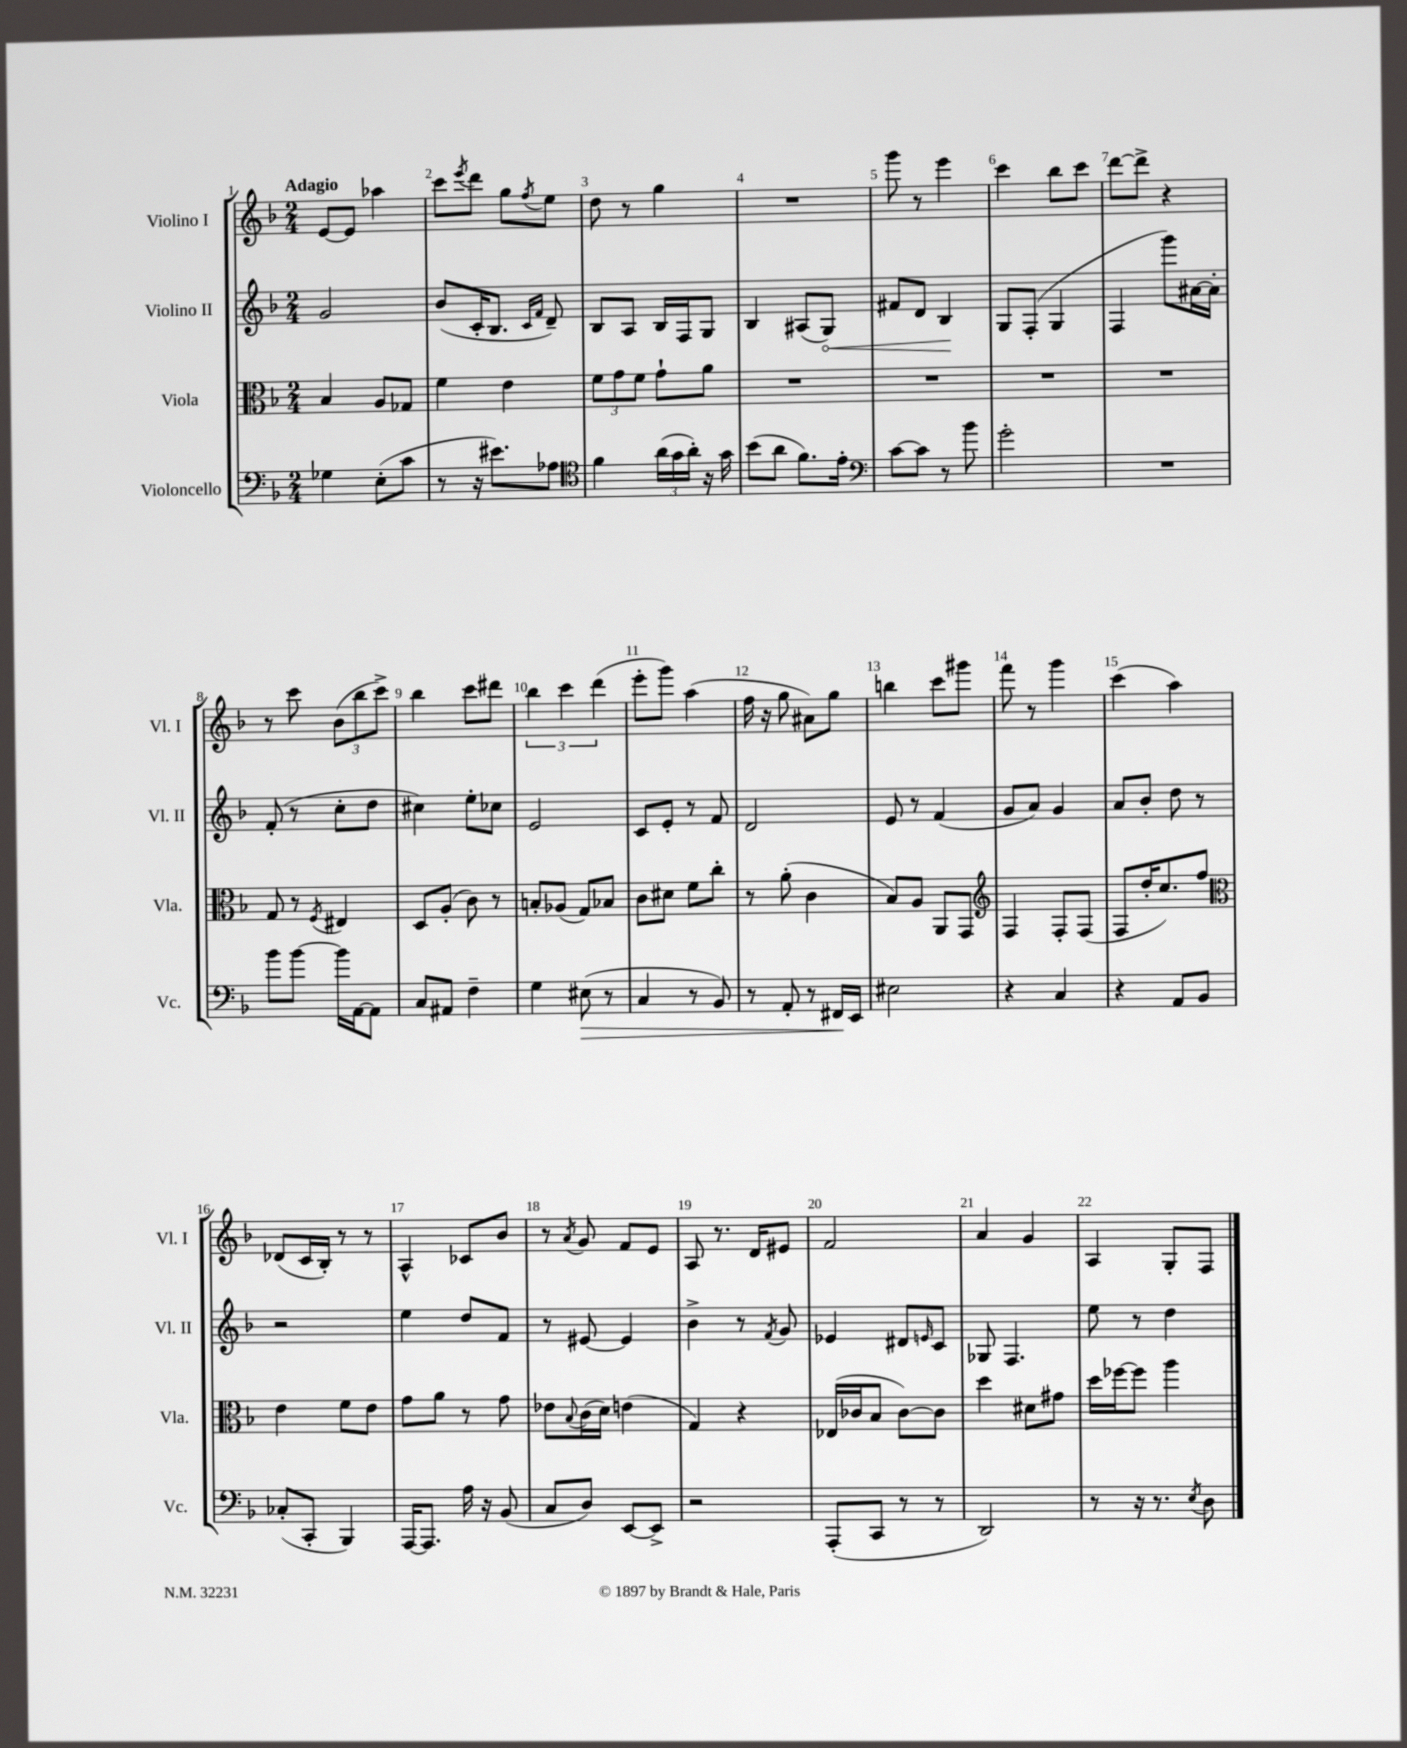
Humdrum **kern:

**kern	**kern	**kern	**kern
*staff4	*staff3	*staff2	*staff1
*clefF4	*clefC3	*clefG2	*clefG2
*k[b-]	*k[b-]	*k[b-]	*k[b-]
*M2/4	*M2/4	*M2/4	*M2/4
4G-	4B-	2g	[8e
.	.	.	8e]
(8E'	8A	.	4aa-
8c	8G-	.	.
=	=	=	=
8r	4f	(8b-	8ccc
.	.	.	8qeee
16r	.	16c'	8ddd
8.e#)	.	8.B-	.
.	4e	.	8gg
.	.	16qqc	.
.	.	16qqf	8qff
8A-	.	8d~)	8ee
=	=	=	=
*clefC4	*	*	*
4f	12f	8B-	8dd
.	12g	.	.
.	.	8A	8r
.	12f	.	.
(24a	8g`	16B-	4gg
24g	.	.	.
.	.	16F	.
24a')	.	.	.
16r	8a	8G	.
16g	.	.	.
=	=	=	=
(8b-	2r	4B-	2r
8a	.	.	.
8.f)	.	(8A#	.
.	.	8G)	.
16e'	.	.	.
=	=	=	=
*clefF4	*	*	*
[8c	2r	8f#	8ggg
8c]	.	8d	8r
8r	.	4B-	4eee
8b-	.	.	.
=	=	=	=
2g'	2r	8G	4ccc
.	.	(8F'	.
.	.	4G	8bb-
.	.	.	8ccc
=	=	=	=
2r	2r	4F	[8ddd
.	.	.	8ddd^]
.	.	8ggg)	4r
.	.	[16a#	.
.	.	16a#']	.
=	=	=	=
8b-	8G	(8f'	8r
[8b-	8r	8r	8ccc
.	8qF	.	.
16b-]	4E#	8cc'	(12b-
[16AA	.	.	.
.	.	.	12bb-
8AA]	.	8dd	.
.	.	.	12ccc^)
=	=	=	=
8C	8D	4cc#)	4bb-
8AA#	(8A'	.	.
4F~	8c)	8ee'	8ccc
.	8r	8cc-	8ddd#
=	=	=	=
4G	8B'	2e	6bb-
.	(8A-	.	.
.	.	.	6ccc
(8E#	8G)	.	.
.	.	.	(6ddd
8r	8B-	.	.
=	=	=	=
4C	8c	8c	8eee'
.	8d#	8e'	8ggg)
8r	8f	8r	(4aa
8BB-)	8cc'	8f	.
=	=	=	=
8r	8r	2d	16ff
.	.	.	16r
8AA'	(8a'	.	8gg
8r	4c	.	8a#)
16FF#	.	.	8gg
16EE	.	.	.
=	=	=	=
2E#	8B-)	8e	4bb
.	8A	8r	.
.	8AA	(4f	8ccc
.	8GG	.	8ggg#
=	=	=	=
*	*clefG2	*	*
4r	4F	8g	8fff
.	.	8a)	8r
4C	8F'	4g	4ggg
.	(8F	.	.
=	=	=	=
4r	8F	8a	(4ccc
.	16dd'	8b-'	.
.	8.cc)	.	.
8AA	.	8dd	4aa)
8BB-	8ff	8r	.
=	=	=	=
*	*clefC3	*	*
(8C-'	4e	2r	(8d-
8CC'	.	.	16c
.	.	.	16B-')
4BBB-)	8f	.	8r
.	8e	.	8r
=	=	=	=
[16AAA	8g	4ee	4A^^
8.AAA]	.	.	.
.	8a	.	.
16A	8r	8dd	8c-
16r	.	.	.
(8BB-	8g	8f	8b-
=	=	=	=
8C	8e-	8r	8r
.	8qqB-	.	8qa
8D)	(16c	[8e#	8g
.	16d)	.	.
[8EE	(4e	4e#]	8f
8EE^]	.	.	8e
=	=	=	=
2r	4G)	4b-^	8A
.	.	.	8.r
.	4r	8r	.
.	.	.	16d
.	.	8qf	.
.	.	8g	8e#
=	=	=	=
(8AAA'	(16E-	4e-	2f
.	16c-	.	.
8CC	8B-	.	.
8r	[8c-)	8d#	.
.	.	16qqe	.
8r	8c-]	8c	.
=	=	=	=
2DD)	4dd	8G-	4a
.	.	4.F	.
.	8d#	.	4g
.	8g#	.	.
=	=	=	=
8r	16dd	8ee	4A
.	[16ff-	.	.
16r	8ff-]	8r	.
8.r	.	.	.
.	4aa	4dd	8G'
8qE	.	.	.
8D	.	.	8F
==	==	==	==
*-	*-	*-	*-
